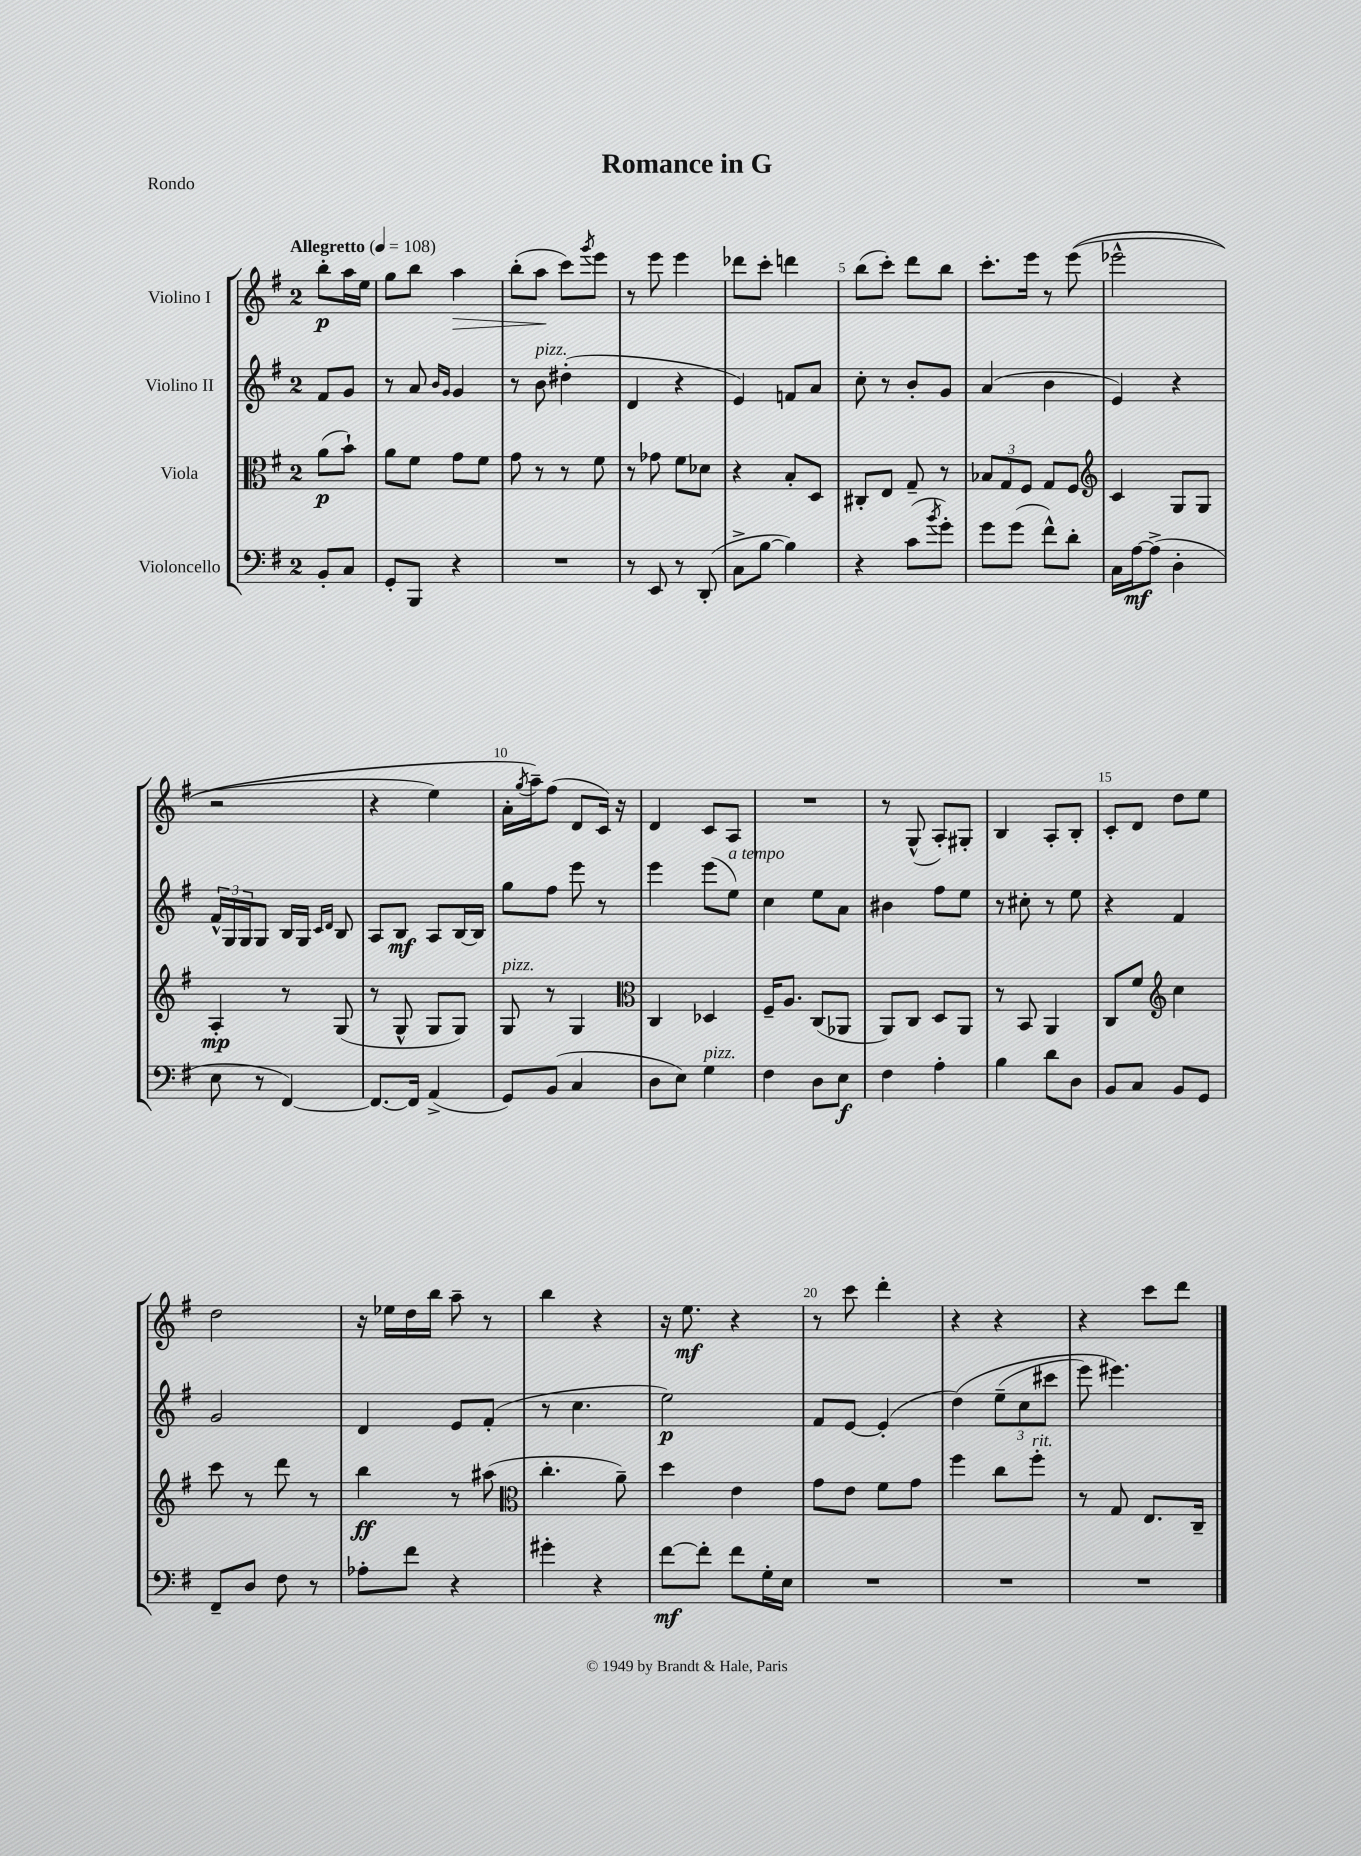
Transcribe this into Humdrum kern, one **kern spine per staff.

**kern	**dynam	**kern	**dynam	**kern	**dynam	**kern	**dynam
*part4	*part4	*part3	*part3	*part2	*part2	*part1	*part1
*staff4	*staff4	*staff3	*staff3	*staff2	*staff2	*staff1	*staff1
*I"Violoncello	*	*I"Viola	*	*I"Violino II	*	*I"Violino I	*
*clefF4	*	*clefC3	*	*clefG2	*	*clefG2	*
*k[f#]	*	*k[f#]	*	*k[f#]	*	*k[f#]	*
*M2/4	*	*M2/4	*	*M2/4	*	*M2/4	*
*MM108	*	*MM108	*	*MM108	*	*MM108	*
=	=	=	=	=	=	=	=
!	!	!	!	!	!	!LO:TX:a:B:t=Allegretto	!
8BB'/L	.	(8a\L	p	8f#/L	.	8bb'\L	p
8C/J	.	8b`\J)	.	8g/J	.	16aa\L	.
.	.	.	.	.	.	16ee\JJ	.
=1	=1	=1	=1	=1	=1	=1	=1
8GG'/L	.	8a\L	.	8r	.	8gg\L	.
8BBB/J	.	8f#\J	.	8a/	.	8bb\J	.
.	.	.	.	16qqb/LL	.	.	.
.	.	.	.	16qqg/JJ	.	.	.
!	!	!	!	!	!	!	!LO:HP:b
4r	.	8g\L	.	4g/	.	4aa\	>
.	.	8f#\J	.	.	.	.	.
=2	=2	=2	=2	=2	=2	=2	=2
2r	.	8g\	.	8r	.	(8bb'\L	.
!	!	!	!	!LO:TX:a:i:t=pizz.	!	!	!
.	.	8r	.	8b\	.	8aa\J	.
.	.	8r	.	(4dd#X'\	.	8ccc\L)	]
.	.	.	.	.	.	8qggg/	.
.	.	8f#\	.	.	.	8eee\J	.
=3	=3	=3	=3	=3	=3	=3	=3
8r	.	8r	.	4d/	.	8r	.
8EE/	.	8g-X\	.	.	.	8eee\	.
8r	.	8f#\L	.	4r	.	4eee\	.
(8DD'/	.	8d-X\J	.	.	.	.	.
=4	=4	=4	=4	=4	=4	=4	=4
8C^\L	.	4r	.	4e/)	.	8ddd-X\L	.
[8B\J	.	.	.	.	.	8ccc'\J	.
4B\])	.	8B'/L	.	8fn/L	.	4dddn\	.
.	.	8D/J	.	8a/J	.	.	.
=5	=5	=5	=5	=5	=5	=5	=5
4r	.	8C#X'/L	.	8cc'\	.	(8bb\L	.
.	.	8E/J	.	8r	.	8ccc'\J)	.
(8c\L	.	8G~/	.	8b'/L	.	8ddd\L	.
8qb/	.	.	.	.	.	.	.
8g'\J)	.	8r	.	8g/J	.	8bb\J	.
=6	=6	=6	=6	=6	=6	=6	=6
8g\L	.	12B-X/L	.	(4a/	.	8.ccc'\L	.
.	.	12G/	.	.	.	.	.
(8g\J	.	.	.	.	.	.	.
.	.	12F#/J	.	.	.	.	.
.	.	.	.	.	.	16eee\Jk	.
8f#^^\L)	.	8G/L	.	4b\	.	8r	.
8d'\J	.	8F#/J	.	.	.	((8eee\	.
=7	=7	=7	=7	=7	=7	=7	=7
*	*	*clefG2	*	*	*	*	*
16C\LL	.	4c/	.	4e/)	.	2eee-X^^\	.
[16A\J	mf	.	.	.	.	.	.
(8A^\J]	.	.	.	.	.	.	.
4D'\	.	8G/L	.	4r	.	.	.
.	.	8G/J	.	.	.	.	.
!!LO:LB:g=z
=8	=8	=8	=8	=8	=8	=8	=8
8E\	.	4A'/	mp	24f#^^/LL	.	2r	.
.	.	.	.	24G/	.	.	.
.	.	.	.	24G/J	.	.	.
8r	.	.	.	8G/J	.	.	.
[4FF#/)	.	8r	.	16B/LL	.	.	.
.	.	.	.	16G/JJ	.	.	.
.	.	.	.	16qqc/LL	.	.	.
.	.	.	.	16qqd/JJ	.	.	.
.	.	(8G/	.	8B/	.	.	.
=9	=9	=9	=9	=9	=9	=9	=9
8.FF#/L_	.	8r	.	8A/L	.	4r	.
.	.	8G^^/	.	8B/J	mf	.	.
16FF#/Jk]	.	.	.	.	.	.	.
(4AA^/	.	8G/L	.	8A/L	.	4ee\)	.
.	.	8G/J)	.	[16B/L	.	.	.
.	.	.	.	16B/JJ]	.	.	.
=10	=10	=10	=10	=10	=10	=10	=10
!	!	!LO:TX:a:i:t=pizz.	!	!	!	!	!
8GG/L)	.	8G/	.	8gg\L	.	16a'\LL	.
.	.	.	.	.	.	8qgg/	.
.	.	.	.	.	.	16aa~\J)	.
(8BB/J	.	8r	.	8ff#\J	.	(8ff#\J	.
4C/	.	4G/	.	8eee\	.	8d/L	.
.	.	.	.	8r	.	16c/Jk)	.
.	.	.	.	.	.	16r	.
=11	=11	=11	=11	=11	=11	=11	=11
*	*	*clefC3	*	*	*	*	*
8D\L	.	4C/	.	4eee\	.	4d/	.
8E\J)	.	.	.	.	.	.	.
!LO:TX:a:i:t=pizz.	!	!	!	!	!	!	!
4G\	.	4D-X/	.	(8eee\L	.	8c/L	.
!	!	!	!	!LO:TX:a:i:t=a tempo	!	!	!
.	.	.	.	8ee\J)	.	8A/J	.
=12	=12	=12	=12	=12	=12	=12	=12
4F#\	.	16F#~/KL	.	4cc\	.	2r	.
.	.	8.A/J	.	.	.	.	.
8D\L	.	(8C/L	.	8ee\L	.	.	.
8E\J	f	8AA-X/J	.	8a\J	.	.	.
=13	=13	=13	=13	=13	=13	=13	=13
4F#\	.	8AA/L)	.	4b#X\	.	8r	.
.	.	8C/J	.	.	.	(8G^^/	.
4A'\	.	8D/L	.	8ff#\L	.	8A'/L)	.
.	.	8AA/J	.	8ee\J	.	8G#X'/J	.
=14	=14	=14	=14	=14	=14	=14	=14
4B\	.	8r	.	8r	.	4B/	.
.	.	8BB/	.	8cc#X'\	.	.	.
8d\L	.	4AA/	.	8r	.	8A'/L	.
8D\J	.	.	.	8ee\	.	8B'/J	.
=15	=15	=15	=15	=15	=15	=15	=15
8BB/L	.	8C/L	.	4r	.	8c'/L	.
8C/J	.	8f#/J	.	.	.	8d/J	.
*	*	*clefG2	*	*	*	*	*
8BB/L	.	4cc\	.	4f#/	.	8dd\L	.
8GG/J	.	.	.	.	.	8ee\J	.
!!LO:LB:g=z
=16	=16	=16	=16	=16	=16	=16	=16
8FF#~/L	.	8ccc\	.	2g/	.	2dd\	.
8D/J	.	8r	.	.	.	.	.
8F#\	.	8ddd\	.	.	.	.	.
8r	.	8r	.	.	.	.	.
=17	=17	=17	=17	=17	=17	=17	=17
8A-X'\L	.	4bb\	ff	4d/	.	16r	.
.	.	.	.	.	.	16ee-X\LL	.
8f#\J	.	.	.	.	.	16dd\	.
.	.	.	.	.	.	16bb\JJ	.
4r	.	8r	.	8e/L	.	8aa~\	.
.	.	(8aa#X\	.	(8f#'/J	.	8r	.
=18	=18	=18	=18	=18	=18	=18	=18
*	*	*clefC3	*	*	*	*	*
4g#X'\	.	4.cc'\	.	8r	.	4bb\	.
.	.	.	.	4.cc\	.	.	.
4r	.	.	.	.	.	4r	.
.	.	8a~\)	.	.	.	.	.
=19	=19	=19	=19	=19	=19	=19	=19
[8f#\L	mf	4dd\	.	2ee\)	p	16r	.
.	.	.	.	.	.	8.ee\	mf
8f#'\J]	.	.	.	.	.	.	.
8f#\L	.	4e\	.	.	.	4r	.
16G'\L	.	.	.	.	.	.	.
16E\JJ	.	.	.	.	.	.	.
=20	=20	=20	=20	=20	=20	=20	=20
2r	.	8g\L	.	8f#/L	.	8r	.
.	.	8e\J	.	[8e/J	.	8ccc\	.
.	.	8f#\L	.	(4e'/]	.	4ddd'\	.
.	.	8g\J	.	.	.	.	.
=21	=21	=21	=21	=21	=21	=21	=21
2r	.	4ff#\	.	(4dd\)	.	4r	.
.	.	8cc\L	.	(12ee~\L	.	4r	.
.	.	.	.	12cc\	.	.	.
!	!	!LO:TX:a:i:t=rit.	!	!	!	!	!
.	.	8ff#'\J	.	.	.	.	.
.	.	.	.	12ccc#X\J	.	.	.
=22	=22	=22	=22	=22	=22	=22	=22
2r	.	8r	.	8eee\)	.	4r	.
.	.	8G/	.	4.eee#X\)	.	.	.
.	.	8.E/L	.	.	.	8ccc\L	.
.	.	.	.	.	.	8ddd\J	.
.	.	16C~/Jk	.	.	.	.	.
==	==	==	==	==	==	==	==
*-	*-	*-	*-	*-	*-	*-	*-
